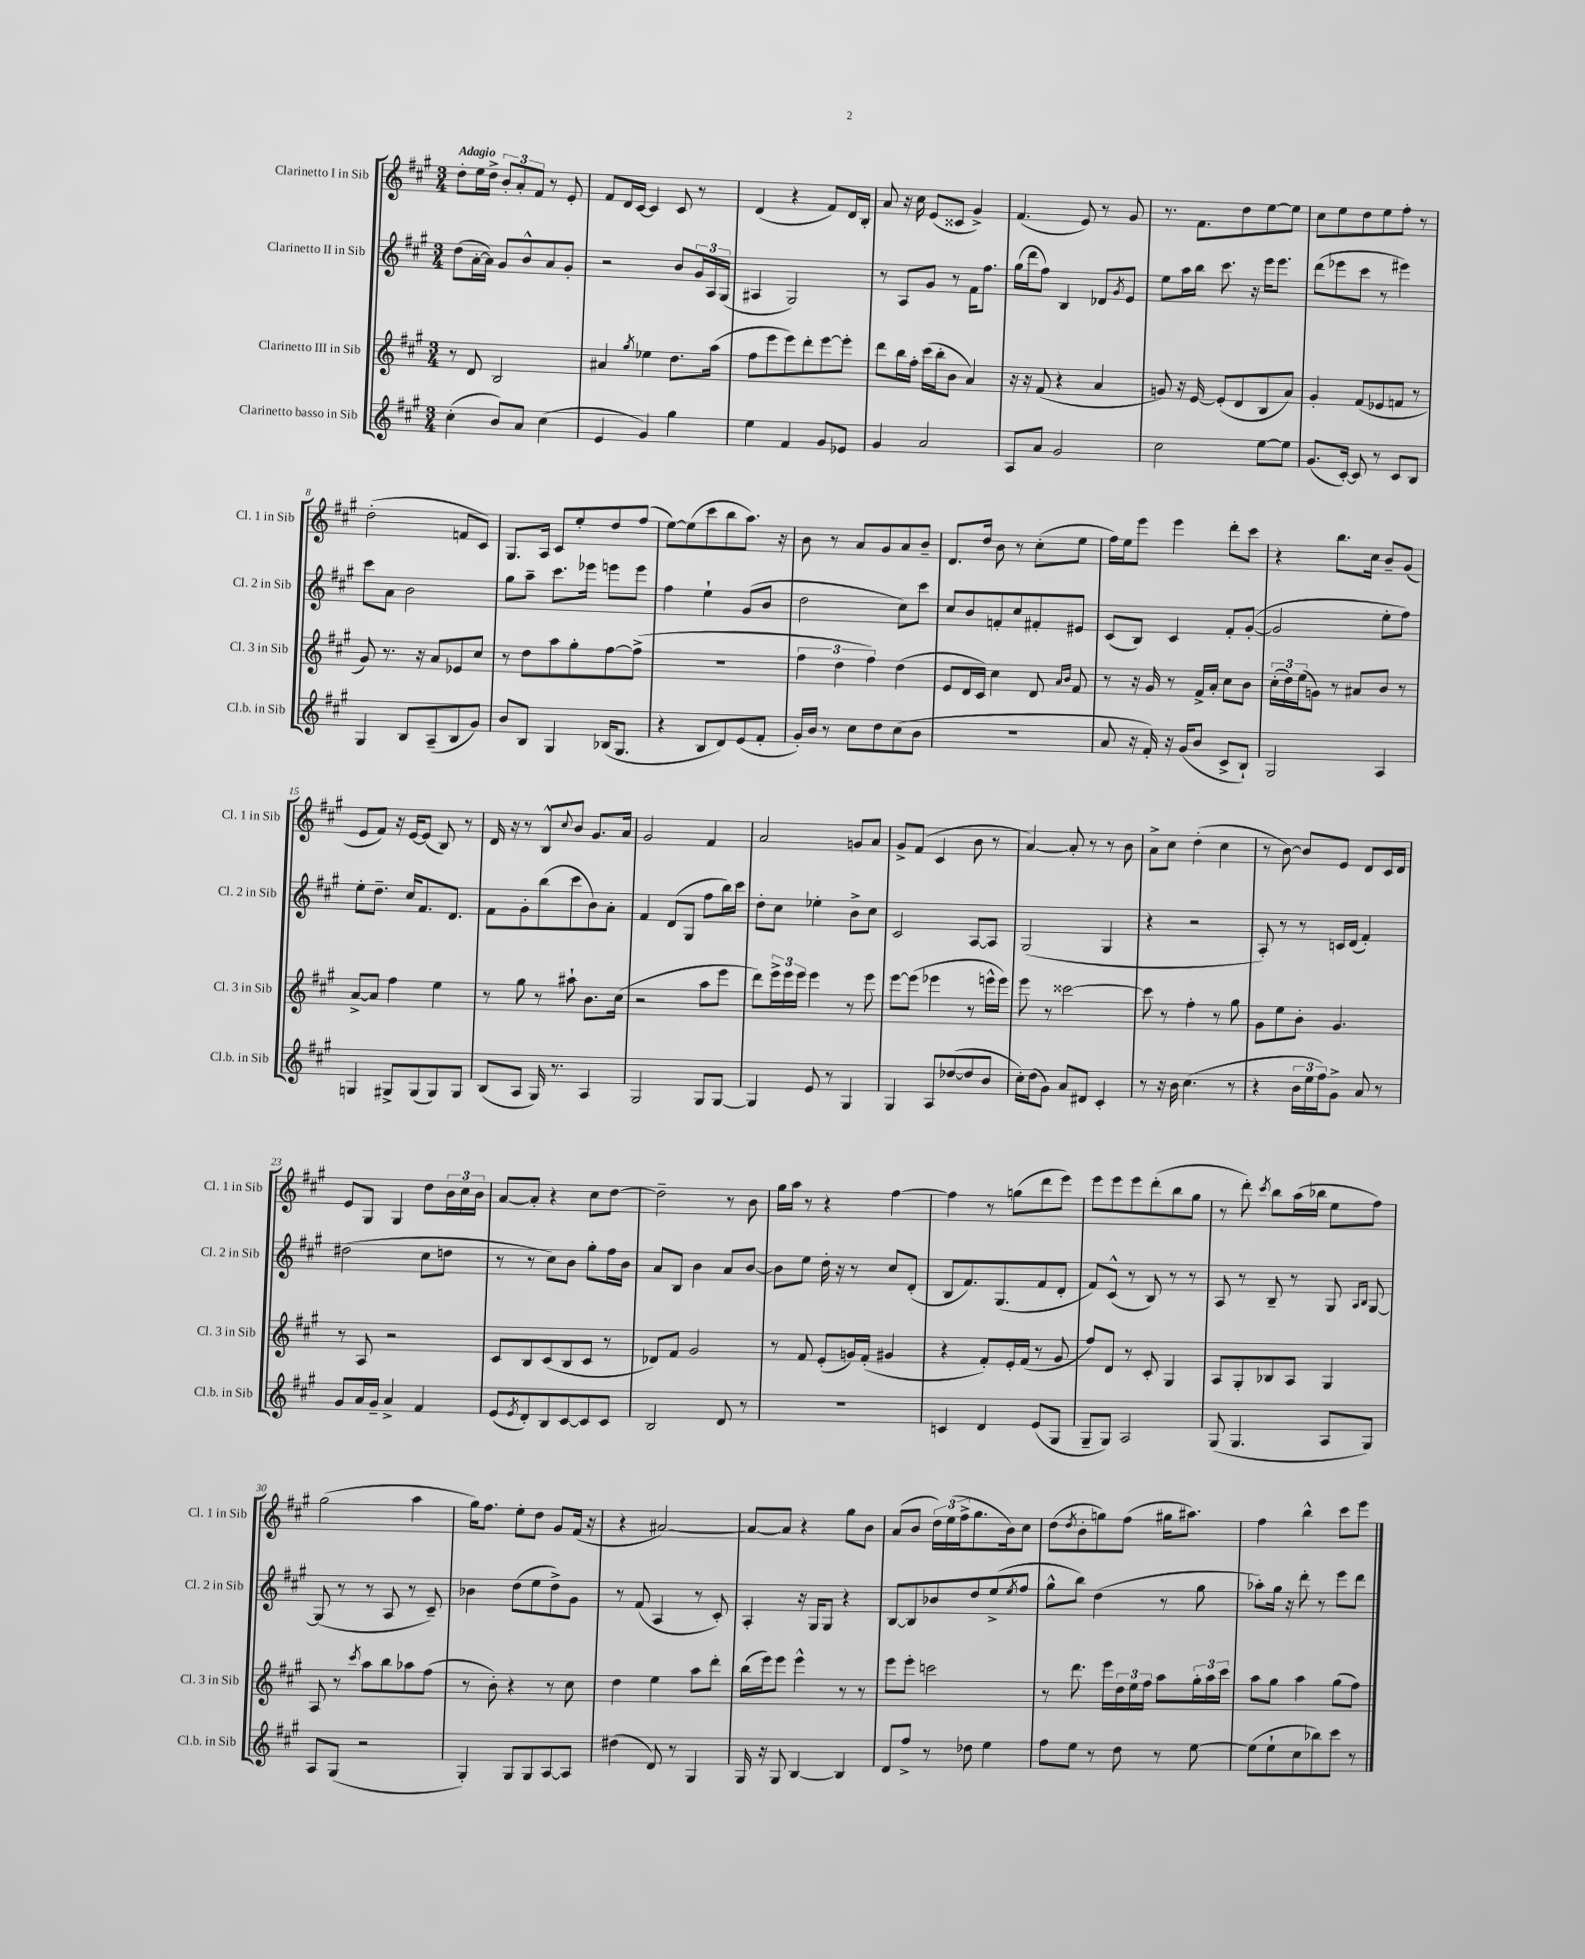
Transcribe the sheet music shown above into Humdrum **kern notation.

**kern	**kern	**kern	**kern
*staff4	*staff3	*staff2	*staff1
*clefG2	*clefG2	*clefG2	*clefG2
*k[f#c#g#]	*k[f#c#g#]	*k[f#c#g#]	*k[f#c#g#]
*M3/4	*M3/4	*M3/4	*M3/4
(4cc#'	8r	(8dd	8dd'
.	8d	[16a'	16ee
.	.	16a])	16dd^
8b)	2B	8g#	12b'
.	.	.	12a'
8a	.	8b^^	.
.	.	.	12f#
(4cc#	.	8a	8r
.	.	8g#'	8e'
=	=	=	=
4e	4a#	2r	8f#
.	.	.	16d
.	.	.	[16c#
.	8qgg#	.	.
4g#)	4ee-	.	4c#]
4gg#	8.dd	8b	8c#
.	.	24g#	8r
.	.	24A	.
.	(16aa	.	.
.	.	(24G#	.
=	=	=	=
4ee	8ff#	4A#	(4d
.	8eee	.	.
4f#	8eee)	2G#)	4r
.	8ddd'	.	.
8g#	[8eee	.	8f#)
8e-	8eee']	.	16d
.	.	.	16B'
=	=	=	=
4g#	8ddd	8r	8a
.	16bb	8A	16r
.	16ff#'	.	16cc#
2a	(16ccc#	8g#	(8e
.	16bb'	.	.
.	8b	8r	8c##
.	4a)	16f#	4g#^)
.	.	8.ff#	.
=	=	=	=
8A	16r	(16gg#	(4.f#
.	16r	16ddd	.
8a	(8f#	8ff#)	.
2g#	4r	4B	.
.	.	.	8e)
.	4a	8d-	8r
.	.	8qg#	.
.	.	8e	8g#
=	=	=	=
2cc#	8g)	8ee	8.r
.	16r	16aa	.
.	[16e	16bb	8.f#
.	(8e']	8.ccc#	.
.	8d	.	8dd
.	.	16r	.
[8ee	8B	16eee	[8ee
.	.	8.eee	.
8ee]	8a)	.	8ee]
=	=	=	=
(8.g#	4g#'	(8ddd	8cc#
.	.	8eee-	8ee
[16c#')	.	.	.
8c#]	(8f#	8ccc#	8dd
8r	8e-	8r	8ee
8c#	8f	4eee#)	8ff#'
8B	8r	.	8r
=	=	=	=
4G#	8g#)	8ccc#	(2dd'
.	8.r	8a	.
8B	.	2b	.
.	16r	.	.
(8A~	8a	.	.
8B	8e-	.	8f
8g#)	8cc#	.	8c#)
=	=	=	=
8b	8r	8gg#	8.G#
8B	8dd	8aa~	.
.	.	.	16A
4G#	8aa	8.ccc#	8c#
.	8gg#'	.	8ee'
.	.	16eee-	.
(16B-	[8ff#	8eee	8dd
8.G#	.	.	.
.	(8ff#^]	8eee	(8ff#
=	=	=	=
4r	2.r	4ff#	[8ee)
.	.	.	(8ee]
8B	.	4ee`	8ccc#
8d)	.	.	8bb
(8e	.	(8g#	8.aa)
8f#'	.	8b	.
.	.	.	16r
=	=	=	=
16g#')	6ff#	2dd	8b
16b	.	.	.
8r	.	.	8r
.	6dd	.	.
8cc#	.	.	8a
.	6ff#)	.	.
8dd	.	.	8g#
(8cc#	(4dd	8cc#)	8a
8b	.	8ccc#	8b~
=	=	=	=
2.r	8e	8cc#	8.d
.	16d	8b	.
.	16c#)	.	16dd
.	4cc#	8f'	8b
.	.	8cc#	8r
.	8d	8f#'	(8cc#'
.	16qqa	.	.
.	16qqb	.	.
.	8f#	8e#	8ee
=	=	=	=
8a	8r	(8c#	16ff#)
.	.	.	16ee
16r	16r	8B)	8eee
16f#')	16g#	.	.
16r	8r	4c#	4eee
(16g#	.	.	.
8b	16f#^	.	.
.	16a'	.	.
8c#^	8cc#	8f#'	8ddd'
8B`)	8b	([8g#'	8ccc#
=	=	=	=
2G#	(24cc#'	2g#]	4r
.	24dd)	.	.
.	(24ee	.	.
.	8g)	.	.
.	8r	.	8.bb
.	8a#	.	.
.	.	.	16cc#
4A	8b	8ee'	8b~
.	8r	8ff#)	(8g#
=	=	=	=
4G	[8a^	8ee'	8e
.	8a]	8.dd~	8f#)
8G#^	4ff#	.	16r
.	.	16cc#	[16e
(8G#	.	8.f#	(8e]
8G#)	4ee	.	8B)
.	.	8.d	.
8G#	.	.	8r
=	=	=	=
(8B	8r	8f#	16d
.	.	.	16r
8A	8gg#	8g#'	8r
16G#)	8r	(8bb	8B^^
8.r	.	.	.
.	.	.	8qqcc#
.	8aa#`	8ccc#	8b
4A	8.b	8b)	8.g#
.	.	8a'	.
.	(16cc#	.	16a
=	=	=	=
2G#	2r	4f#	2g#
.	.	(8d	.
.	.	8G#	.
8G#	8aa	8ff#	4f#
[8G#	8eee	16bb)	.
.	.	16ccc#	.
=	=	=	=
4G#]	8ddd)	8dd'	2a
.	24eee^	8cc#	.
.	24eee	.	.
.	24eee	.	.
8e	4eee	4ee-'	.
8r	.	.	.
4G#	8r	8b^	8g
.	8eee	8cc#	8a
=	=	=	=
4G#	[8eee	2c#	8g#^
.	(8eee]	.	(8f#
8A	4eee-	.	4c#
([8dd-	.	.	.
8dd-]	8r	[8A	8b
8b	16eee^^	8A]	8r
.	16eee)	.	.
=	=	=	=
16cc#')	8eee	(2G#	[4a)
(16dd	.	.	.
8g#)	8r	.	.
8a	[2ccc##	.	8a']
8d#	.	.	8r
4c#'	.	4G#	8r
.	.	.	8b
=	=	=	=
8r	8ccc##]	4r	8a^
16r	8r	.	8cc#
16b	.	.	.
(4.cc#	4ff#'	2r	(4dd'
.	8r	.	4cc#
8r	8gg#	.	.
=	=	=	=
4r	8g#	8A')	8r
.	8ee	8r	[8b)
24b	8b'	8r	8b]
24ee	.	.	.
24ff#)	.	.	.
8g#^	4.g#	16c	8e
.	.	(16d	.
8a	.	4f#')	8d
8r	.	.	16c#
.	.	.	16d
=	=	=	=
8g#	8r	(2dd#	8e
16a	8A	.	8G#
16g#~	.	.	.
4a^	2r	.	4G#
4f#	.	8cc#	8dd
.	.	8dd	24b
.	.	.	24cc#
.	.	.	24b
=	=	=	=
(8e	8c#	8r	[8a
8qe	.	.	.
8d')	8B	8r	8a']
8B	(8c#	8cc#)	4r
[8c#	8B	8b	.
8c#]	8c#	8gg#'	8cc#
8c#	8r	16ff#	[8dd
.	.	16b	.
=	=	=	=
2B	8d-)	8a	2dd~]
.	8f#	8B	.
.	2g#	4b	.
8d	.	8a	8r
8r	.	[8b	8b
=	=	=	=
2.r	8r	8b]	16gg#
.	.	.	16aa
.	8f#	8ee	8r
.	(8e'	16dd'	4r
.	.	16r	.
.	16g)	8r	.
.	(16f#'	.	.
.	4g#	8cc#	[4ff#
.	.	(8d'	.
=	=	=	=
4c	4r	8B	4ff#]
.	.	8.f#)	.
4d	8f#')	.	8r
.	.	(8.G#	.
.	16e'	.	(8gg
.	(16f#	.	.
(8e	8r	8f#	8ddd
8G#	8g#	8d'	8eee)
=	=	=	=
8G#~	8ff#)	8f#)	8eee
8G#)	8d	(8c#^^	8eee
2A	8r	8r	8eee
.	8c#'	8B)	(8ddd'
.	4G#	8r	8bb
.	.	8r	8gg#
=	=	=	=
(8G#	8A	8A	8r
4.G#	8G#'	8r	8ddd')
.	.	.	8qccc#
.	8B-	8B~	8bb
.	8A	8r	(16aa
.	.	.	16bb-
8A	4G#	8G#	8ee
.	.	16qqA	.
.	.	16qqB	.
8G#)	.	[8G#	8ff#)
=	=	=	=
8A	8A	(8G#]	(2gg#
(8G#	8r	8r	.
.	8qccc#	.	.
2r	8aa	8r	.
.	8bb	8A	.
.	8aa-	8r	4aa
.	(8ff#	8c#~)	.
=	=	=	=
4G#')	8r	4b-	16gg#)
.	.	.	8.ff#
.	8b')	.	.
8G#	4r	(8dd	8ee'
8G#	.	8ee	8dd
[8A	8r	8dd^)	8g#
8A]	8cc#	8g#	(16f#
.	.	.	16r
=	=	=	=
(4dd#	4dd	8r	4r
.	.	(8f#	.
8d)	4ee	4A	[2a#)
8r	.	.	.
4G#	8aa	8r	.
.	8ddd'	8c#')	.
=	=	=	=
16G#	(16bb	4A'	8a#_
16r	16eee)	.	.
8G#	8eee	.	8a#]
[4B	4eee^^	16r	4r
.	.	16G#	.
.	.	8G#	.
4B]	8r	4r	8gg#
.	8r	.	8b
=	=	=	=
8d	8eee	[8B	(8a
8ff#^	8eee'	8B]	8b
8r	2ccc	8b-	24dd)
.	.	.	(24ee
.	.	.	24ff#^
8dd-	.	8dd	8.gg#
4ee	.	(8ee^	.
.	.	.	16b)
.	.	8qee	.
.	.	8ff#	8cc#
=	=	=	=
8ff#	8r	8gg#^^	(8dd
.	.	.	8qdd
8ee	8.ddd	8bb)	8b'
8r	.	(4dd	8gg)
.	16eee	.	.
8dd	24dd	.	(8ff#
.	24ee	.	.
.	24ff#	.	.
8r	8aa	8r	16gg#
.	.	.	8.aa#)
[8ee	24gg#'	8gg#	.
.	24aa	.	.
.	24ccc#	.	.
=	=	=	=
(8ee]	8aa	8aa-')	4ff#
8ee`	8gg#	16gg#	.
.	.	16r	.
8cc#	4aa	8ddd'	4bb^^
8bb-)	.	8r	.
8ccc#	(8gg#	8eee	8ccc#
8r	8ff#)	8ddd	8eee
==	==	==	==
*-	*-	*-	*-
